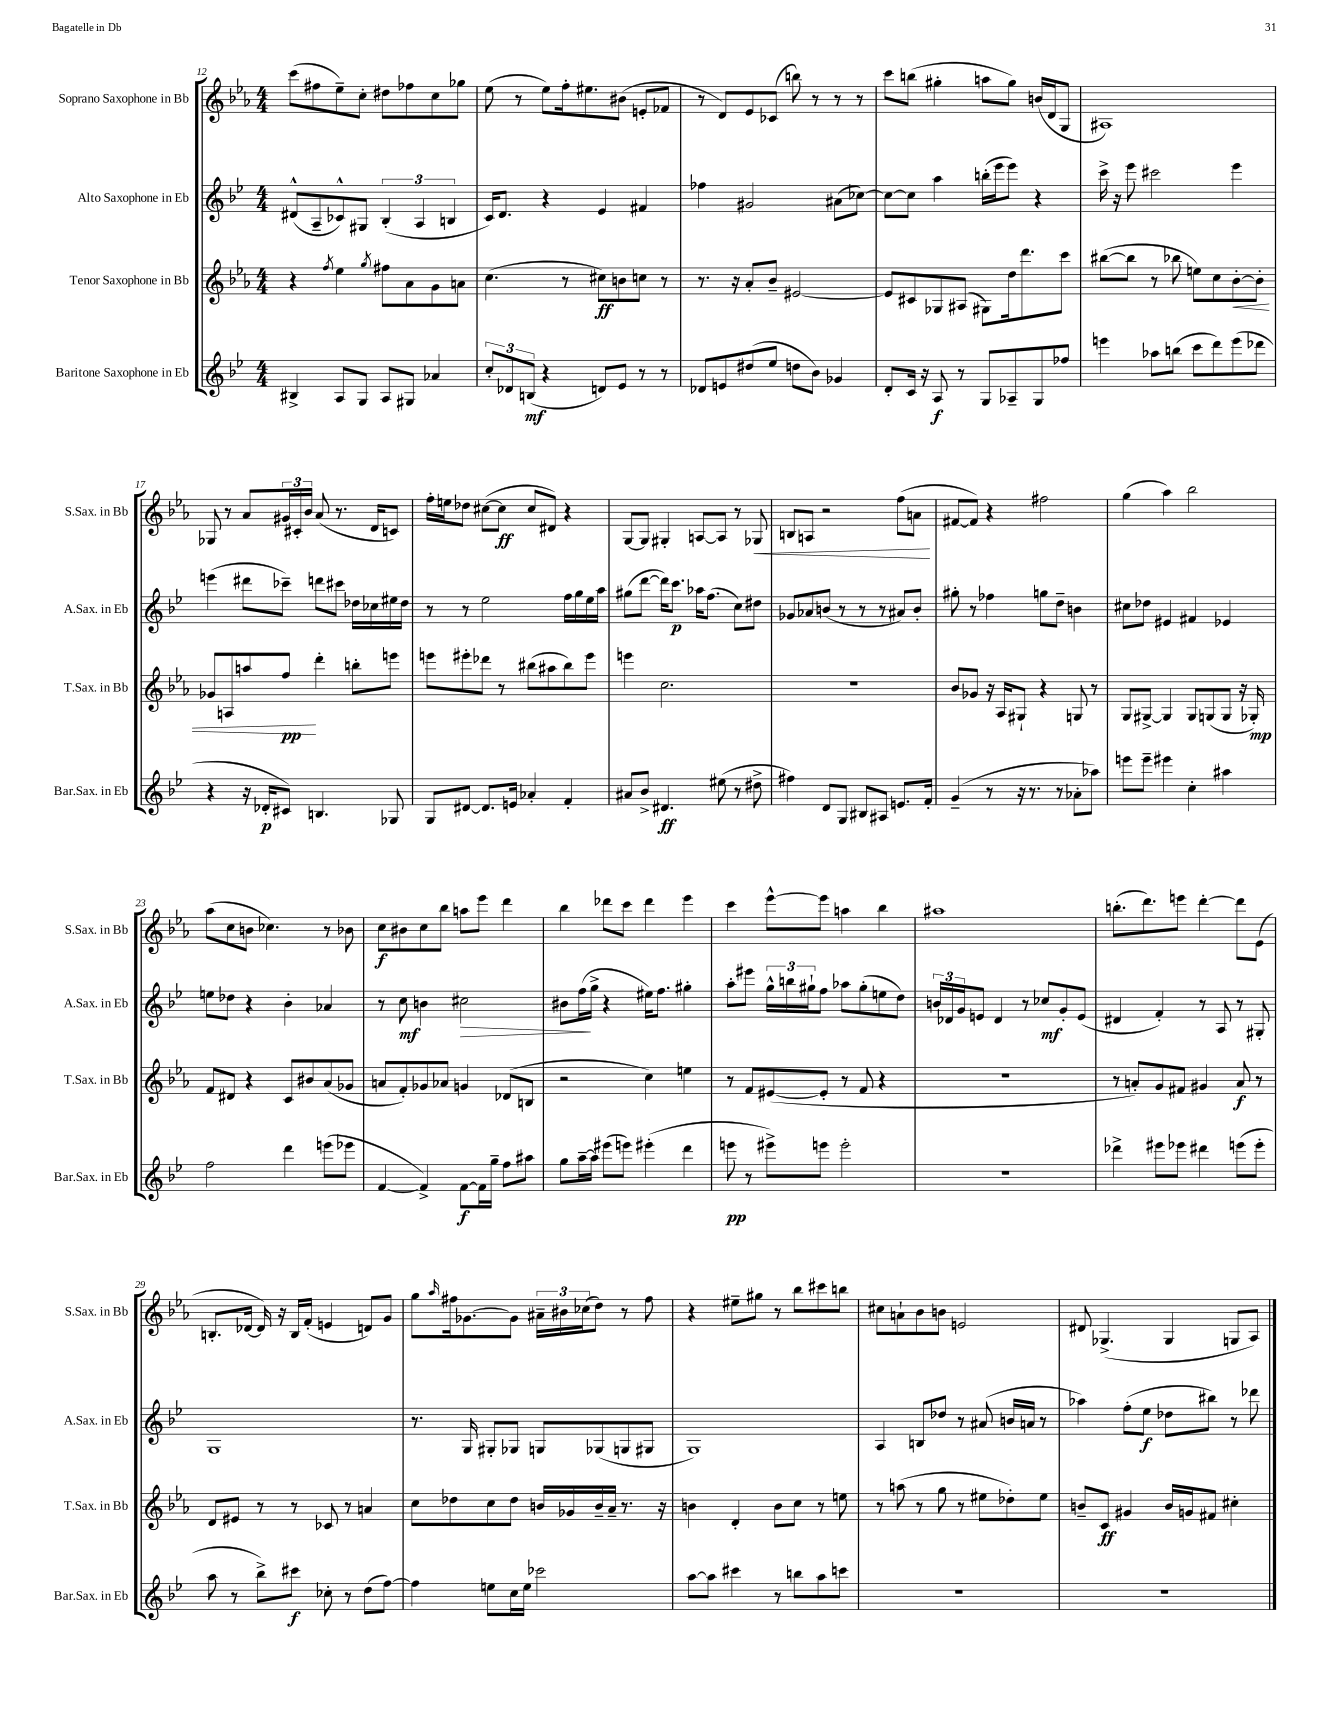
<<
\new StaffGroup <<
\new Staff = "s0" \with { instrumentName = "Soprano Saxophone in Bb" shortInstrumentName = "S.Sax. in Bb" } {
    \clef treble \key ees \major \numericTimeSignature \time 4/4
    c'''8( fis''8 ees''8--) c''8-. dis''8 fes''8 c''8 ges''8 |
    ees''8( r8 ees''8) f''16-. eis''8. bis'8( e'8-. fes'8 |
    r8 d'8) ees'8 ces'8( b''8) r8 r8 r8 |
    c'''8 b''8( gis''4-. a''8 gis''8) b'16( d'16 g8 |
    ais1) |
    ges8 r8 aes'8 \tuplet 3/2 { gis'16 cis'16-. bes'16 } aes'8( r8. d'16 c'8) |
    f''16-. e''16 des''8 cis''8~( cis''8\ff cis''8 dis'8) r4 |
    g8~ g8 gis4-. a8~ a8 r8 ges8\< |
    b8 a8 r2 f''8( a'8\! |
    fis'8~ fis'8) r4 fis''2 |
    g''4( aes''4) bes''2 |
    aes''8( c''8 b'8 ces''4.) r8 bes'8 |
    c''8\f bis'8 c''8 bes''8 a''8 ees'''8 d'''4 |
    bes''4 des'''8 c'''8 des'''4 ees'''4 |
    c'''4 ees'''8~-^ ees'''8 a''4 bes''4 |
    ais''1 |
    b''8.-.( d'''8.) e'''8 d'''4~-. d'''8 ees'8( |
    b8.-. des'16~ des'16) r16 b16 f'16-.( e'4 d'8) g'8 |
    g''8 \grace { aes''16 } fis''16 ges'8.~ ges'8 \tuplet 3/2 { ais'16-- bis'16 ces''16( } d''8) r8 fis''8 |
    r4 eis''8-- gis''8 r8 bes''8 cis'''8 b''8 |
    cis''8 a'8-! bes'8 b'8 e'2 |
    dis'8 ges4.->( ges4 g8 aes8) \bar "|." |
}
\new Staff = "s1" \with { instrumentName = "Alto Saxophone in Eb" shortInstrumentName = "A.Sax. in Eb" } {
    \clef treble \key bes \major \numericTimeSignature \time 4/4
    dis'8-^( a8-- ces'8-^) gis8 \tuplet 3/2 { bes4-.( a4 b4 } |
    c'16) d'8. r4 ees'4 fis'4 |
    fes''4 gis'2 ais'8( ces''8~) |
    ces''8~ ces''8 a''4 b''16-.( ees'''16 ees'''8) r4 |
    c'''16-> r16 ees'''8 cis'''2 ees'''4 |
    e'''4( dis'''8 ces'''8--) d'''8 cis'''8 des''16 ces''16 eis''16 des''16 |
    r8 r8 ees''2 f''16 g''16 ees''16 a''16 |
    gis''8( d'''8~ d'''16) c'''8.\p aes''16 f''8.( c''8) dis''8 |
    ges'8 aes'8 b'8( r8 r8 r8 ais'8) b'8-. |
    gis''8-. r8 fes''4 g''8 d''8-- b'4 |
    cis''8 des''8 eis'4 fis'4 ees'4 |
    e''8 des''8 r4 bes'4-. aes'4 |
    r8 c''8\mf b'4 cis''2\> |
    bis'8 f''16\!( g''16-> r4 eis''16) f''8. gis''4-. |
    a''8-. eis'''8 \tuplet 3/2 { g''16-^ b''16 gis''16-! } f''8 aes''8 gis''8-.( e''8 d''8) |
    \tuplet 3/2 { b'16 des'16 g'16 } e'8 des'4 r8 ces''8\mf g'8-. e'8( |
    dis'4 f'4-.) r8 a8 r8 gis8-. |
    g1 |
    r8. g16 gis8-. ges8 g8 ges8( g8 gis8 |
    g1) |
    a4 b8 des''8 r8 ais'8( b'16 a'16 r8 |
    aes''4) f''8-.( ees''8\f des''8 bis''8) r8 des'''8 \bar "|." |
}
\new Staff = "s2" \with { instrumentName = "Tenor Saxophone in Bb" shortInstrumentName = "T.Sax. in Bb" } {
    \clef treble \key ees \major \numericTimeSignature \time 4/4
    r4 \acciaccatura { f''8 } ees''4 \acciaccatura { g''8 } fis''8 aes'8 g'8 a'8 |
    c''4.( r8 cis''8\ff) b'8 c''8 r8 |
    r8. r16 aes'8-. bes'8-- eis'2~ |
    eis'8 cis'8 ges8 ais8( gis8) d''16 d'''8. c'''8 |
    bis''8~( bis''8 r8 bes''8 e''8) c''8 bes'8~-.\< bes'8-. |
    ges'8 a8 a''8 f''8\pp\! d'''4-. b''8-. e'''8 |
    e'''8 eis'''8-. des'''8 r8 bis''8( ais''8 bis''8) eis'''8 |
    e'''4 c''2. |
    R1 |
    bes'8 ges'8 r16 aes16 gis8-! r4 g8 r8 |
    g8 gis8~-> gis4 gis8 g8( g8 r16 ges16-.\mp) |
    f'8 dis'8 r4 c'8 bis'8 aes'8( ges'8 |
    a'8 f'8-.) ges'8 aes'8 g'4 des'8( b8 |
    r2 c''4) e''4 |
    r8 f'8 eis'8~( eis'8-. r8 f'8 r4 |
    r1 |
    r8 a'8-.) g'8 fis'8 gis'4 a'8\f r8 |
    d'8 eis'8 r8 r8 ces'8 r8 a'4 |
    c''8 des''8 c''8 des''8 b'16 ges'16 b'16-- aes'16-- r8. r16 |
    b'4 d'4-. b'8 c''8 r8 e''8 |
    r8 a''8( r8 g''8 r8 eis''8 des''8-.) eis''8 |
    b'8-- c'8\ff gis'4 b'16 g'16 fis'8 cis''4-. \bar "|." |
}
\new Staff = "s3" \with { instrumentName = "Baritone Saxophone in Eb" shortInstrumentName = "Bar.Sax. in Eb" } {
    \clef treble \key bes \major \numericTimeSignature \time 4/4
    bis4-> a8 g8 a8 gis8 aes'4 |
    \tuplet 3/2 { c''8-. des'8 b8\mf( } r4 d'8) ees'8 r8 r8 |
    des'8 e'8 dis''8( ees''8 d''8 bes'8) ges'4 |
    d'8-. c'16 r16 a8\f r8 g8 aes8-- g8 fes''8 |
    e'''4 aes''8 b''8( c'''8 d'''8) e'''8( des'''8 |
    r4 r16 des'16-.\p cis'8) b4. ges8 |
    g8 dis'8~ dis'8. e'16 aes'4-. f'4-. |
    ais'8 bes'8-> dis'4.\ff eis''8( r8 dis''8-> |
    fis''4) d'8 g8 bis8 ais8 e'8. f'16-. |
    g'4--( r8 r16 r8. r8 aes'8-. aes''8) |
    e'''8 e'''8-- eis'''4 c''4-. ais''4 |
    f''2 d'''4 e'''8( ees'''8 |
    f'4~ f'4->) f'8~\f f'16 g''16-- f''8 ais''8 |
    g''8 a''16~-- a''16 eis'''8( e'''8) eis'''4-.( d'''4 |
    e'''8\pp r8 eis'''8->) e'''8 e'''2-. |
    R1 |
    des'''4-> eis'''8 ees'''8 dis'''4 e'''8( e'''8-. |
    a''8 r8 bes''8->) cis'''8\f ces''8-. r8 d''8( f''8~) |
    f''4 e''8 c''16 e''16 ces'''2 |
    a''8~ a''8 cis'''4 r8 b''8 a''8 c'''8 |
    R1 |
    R1 \bar "|." |
}
>>
>>
\layout { \context { \Score currentBarNumber = #12 } }
